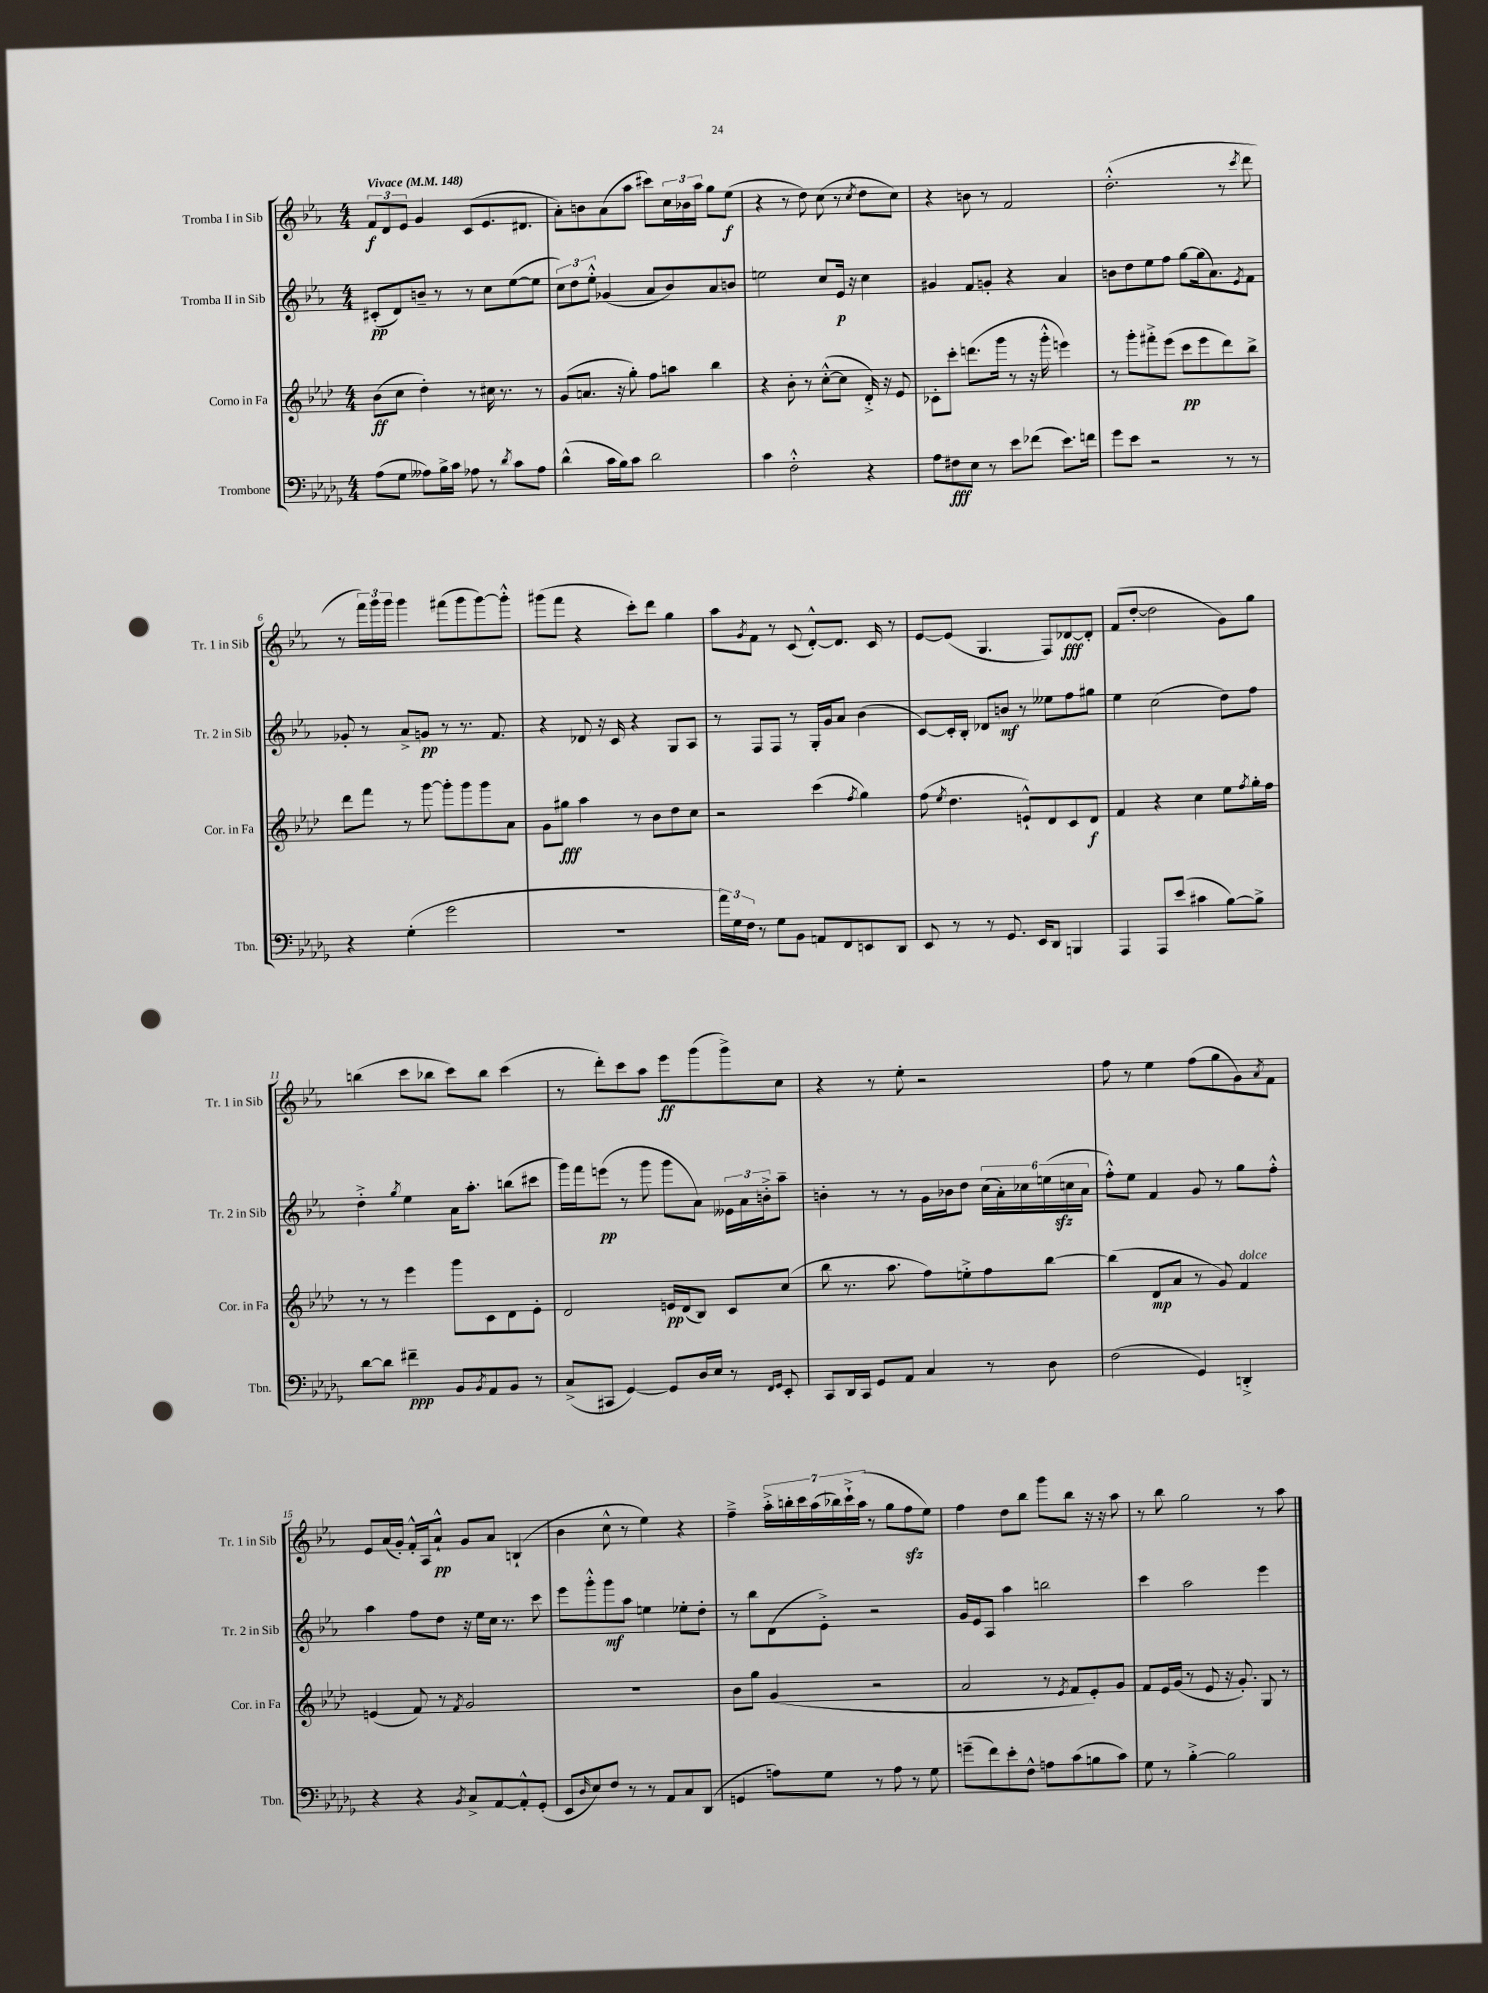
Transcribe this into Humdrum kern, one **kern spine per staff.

**kern	**dynam	**kern	**dynam	**kern	**dynam	**kern	**dynam
*part4	*part4	*part3	*part3	*part2	*part2	*part1	*part1
*staff4	*staff4	*staff3	*staff3	*staff2	*staff2	*staff1	*staff1
*I"Trombone	*	*I"Corno in Fa	*	*I"Tromba II in Sib	*	*I"Tromba I in Sib	*
*I'Tbn.	*	*I'Cor. in Fa	*	*I'Tr. 2 in Sib	*	*I'Tr. 1 in Sib	*
*clefF4	*	*clefG2	*	*clefG2	*	*clefG2	*
*k[b-e-a-d-g-]	*	*k[b-e-a-d-]	*	*k[b-e-a-]	*	*k[b-e-a-]	*
*M4/4	*	*M4/4	*	*M4/4	*	*M4/4	*
*MM148	*	*MM148	*	*MM148	*	*MM148	*
=1	=1	=1	=1	=1	=1	=1	=1
!	!	!	!	!	!	!LO:TX:a:B:t=Vivace	!
(8A-\L	.	(8b-\L	ff	(8c#X'/L	pp	12f/L	f
.	.	.	.	.	.	12d/	.
8G-\J	.	8cc\J	.	8d/)	.	.	.
.	.	.	.	.	.	12e-/J	.
8A--X\L)	.	4dd-'\)	.	8bn~/J	.	4g/	.
16B-^\L	.	.	.	8r	.	.	.
16c\JJ	.	.	.	.	.	.	.
8A-X\	.	8r	.	8r	.	(8c/L	.
8r	.	16cc#X\	.	8cc\L	.	8.e-/	.
.	.	8.r	.	.	.	.	.
8qd-/	.	.	.	.	.	.	.
8c\L	.	.	.	([8ee-\	.	.	.
.	.	.	.	.	.	8.d#X/J	.
8A-\J	.	8r	.	8ee-\J]	.	.	.
=2	=2	=2	=2	=2	=2	=2	=2
(4d-^^\	.	(8g/L	.	12cc\L)	.	8a-'\L)	.
.	.	.	.	12dd\	.	.	.
.	.	8.an/J	.	.	.	8bn\	.
.	.	.	.	12ee-'^^\J	.	.	.
16c\LL	.	.	.	(4g-X/	.	(8a-\	.
16B-\J)	.	16r	.	.	.	.	.
8c\J	.	8gg'\)	.	.	.	8aa-\J	.
2d-\	.	8ff\L	.	8a-/L	.	8ccc#X\L)	.
.	.	8aan\J	.	8b-/)	.	24cc\L	.
.	.	.	.	.	.	24b-X\	.
.	.	.	.	.	.	24aa-\JJ	.
.	.	4bb-\	.	8a-/	.	8gg\L	.
.	.	.	.	8bn/J	.	(8ee-\J	f
=3	=3	=3	=3	=3	=3	=3	=3
4c\	.	4r	.	2een\	.	4r	.
2F'^^\	.	8b-'\	.	.	.	8r	.
.	.	8r	.	.	.	8dd\)	.
.	.	([8cc'^^\L	.	8cc/L	.	(8cc\	.
.	.	8cc\J]	.	16e-/Jk	p	8r	.
.	.	.	.	16r	.	.	.
.	.	.	.	.	.	8qcc/	.
4r	.	16d-'^/)	.	4cc\	.	8dd\L	.
.	.	16r	.	.	.	.	.
.	.	8e-/	.	.	.	8cc\J)	.
=4	=4	=4	=4	=4	=4	=4	=4
8A-\L	.	8c-X'\L	.	4g#X/	.	4r	.
8F#X\	fff	8ccc'\J	.	.	.	.	.
8E-\J	.	(8.dddn\L	.	8f/L	.	8bn\	.
8r	.	.	.	8gn'/J	.	8r	.
.	.	16ggg\Jk	.	.	.	.	.
8e-\L	.	8r	.	4r	.	2f/	.
(8f-X\J	.	16r	.	.	.	.	.
.	.	16ggg'^^\	.	.	.	.	.
8.e-\L)	.	4eeen\)	.	4a-/	.	.	.
16fn\Jk	.	.	.	.	.	.	.
=5	=5	=5	=5	=5	=5	=5	=5
8g-\L	.	8r	.	8bn\L	.	(2.dd'^^\	.
8e-\J	.	8ggg'\L	.	8dd\	.	.	.
2r	.	8fff#X'^\	.	8ee-\	.	.	.
.	.	(8eee-\J	.	8ff\J	.	.	.
.	.	8ccc\L	pp	[8gg\L	.	.	.
.	.	8eee-\	.	(16gg\k]	.	.	.
.	.	.	.	8.a-\)	.	.	.
8r	.	8ddd-\)	.	.	.	8r	.
.	.	.	.	8qe-/	.	8qccc/	.
8r	.	8bb-^\J	.	8f\J	.	8ddd\	.
!!LO:LB:g=z
=6	=6	=6	=6	=6	=6	=6	=6
4r	.	8ddd-\L	.	8g-X'/	.	8r	.
.	.	8fff\J	.	8r	.	24fff\LL)	.
.	.	.	.	.	.	24ggg\	.
.	.	.	.	.	.	24ggg\JJ	.
(4G-'\	.	8r	.	8a-^/L	.	4ggg\	.
.	.	[8ggg\	.	8gn/J	pp	.	.
2g-\	.	8ggg'\L]	.	8r	.	(8fff#X\L	.
.	.	8ggg\	.	8.r	.	8ggg\	.
.	.	8ggg\	.	.	.	[8ggg\)	.
.	.	.	.	8.f/	.	.	.
.	.	8a-\J	.	.	.	8ggg'^^\J]	.
=7	=7	=7	=7	=7	=7	=7	=7
1r	.	8g\L	.	4r	.	(8ggg#X\L	.
.	.	8gg#X\J	fff	.	.	8fff\J	.
.	.	4aa-\	.	8d-X/	.	4r	.
.	.	.	.	16r	.	.	.
.	.	.	.	16c/	.	.	.
.	.	8r	.	4r	.	8ccc'\L)	.
.	.	8b-\L	.	.	.	8ddd\J	.
.	.	8dd-\	.	8G/L	.	4gg\	.
.	.	8cc\J	.	8A-/J	.	.	.
=8	=8	=8	=8	=8	=8	=8	=8
24a-\LL)	.	2r	.	8r	.	8aa-\L	.
24G-\	.	.	.	.	.	.	.
24F\JJ	.	.	.	.	.	.	.
.	.	.	.	.	.	8qg/	.
8r	.	.	.	8F/L	.	8f\J	.
8G-\L	.	.	.	8F/J	.	8r	.
8BB-\J	.	.	.	8r	.	(8c/	.
8AAn/L	.	(4ccc\	.	16G'/LL	.	[8d'^^/L)	.
.	.	.	.	16g/J	.	.	.
8FF/	.	.	.	8a-/J	.	8.d/J]	.
.	.	8qff/	.	.	.	.	.
8EEn/	.	4gg\)	.	(4b-\	.	.	.
.	.	.	.	.	.	16c/	.
8DD-/J	.	.	.	.	.	8r	.
=9	=9	=9	=9	=9	=9	=9	=9
8EE-/	.	(8ff\	.	[8c/L)	.	[8e-/L	.
.	.	8qee-/	.	.	.	.	.
8r	.	4.dd-\	.	16c'/L]	.	(8e-/J]	.
.	.	.	.	16B-'/JJ	.	.	.
8r	.	.	.	8d-X/L	.	4.G/	.
8.GG-/	.	.	.	8bn/J	mf	.	.
.	.	8en`^^/L)	.	8r	.	.	.
16EE-/KL	.	.	.	.	.	.	.
8DD-/J	.	8d-/	.	8ee--X\L	.	8F/L)	.
4BBBn/	.	8c/	.	8ff\	.	[8d-X/	fff
.	.	8d-/J	f	8gg#X\J	.	8d-'/J]	.
=10	=10	=10	=10	=10	=10	=10	=10
4AAA-/	.	4f/	.	4ee-\	.	(8f/L	.
.	.	.	.	.	.	[8dd'/J	.
8AAA-/L	.	4r	.	(2cc\	.	2dd\]	.
(8e-/J	.	.	.	.	.	.	.
4c#X\	.	4cc\	.	.	.	.	.
[8B-\L)	.	8ee-\L	.	8dd\L)	.	8g\L)	.
.	.	8qff/	.	.	.	.	.
8B-^\J]	.	16gg'\L	.	8ff\J	.	8gg\J	.
.	.	16ff\JJ	.	.	.	.	.
!!LO:LB:g=z
=11	=11	=11	=11	=11	=11	=11	=11
[8d-\L	.	8r	.	4dd'^\	.	(4bbn\	.
8d-\J]	.	8r	.	.	.	.	.
.	.	.	.	8qgg/	.	.	.
4f#X~\	ppp	4eee-\	.	4ee-\	.	8ccc\L	.
.	.	.	.	.	.	8bb-X\J	.
8BB-/L	.	8ggg\L	.	16a-\KL	.	8ccc\L)	.
.	.	.	.	8.aa-'\J	.	.	.
8qBB-/	.	.	.	.	.	.	.
8AA-/	.	8c\	.	.	.	8bb-\J	.
8BB-/J	.	8d-\	.	(8bbn\L	.	(4ccc\	.
8r	.	8e-'\J	.	8ccc#X\J	.	.	.
=12	=12	=12	=12	=12	=12	=12	=12
(8C^/L	.	2d-/	.	16ggg\LL)	.	8r	.
.	.	.	.	16fff\J	.	.	.
8CC#X/J	.	.	.	(8eeen\J	pp	8ddd'\L)	.
[4GG-/)	.	.	.	8r	.	8ccc\	.
.	.	.	.	8ggg\	.	8aa-\J	.
8GG-/L]	.	16en/LL	pp	8ggg\L	.	8eee-\L	ff
.	.	(16d-/J	.	.	.	.	.
16D-/L	.	8B-/J)	.	8a-\J)	.	(8ggg\	.
16E-/JJ	.	.	.	.	.	.	.
8r	.	8c/L	.	24e--X\LL	.	8ggg^\)	.
.	.	.	.	24a-\	.	.	.
.	.	.	.	24bn'^\J	.	.	.
16qqFF/LL	.	.	.	.	.	.	.
16qqGG-/JJ	.	.	.	.	.	.	.
8EE-'/	.	(8cc/J	.	8aa-~\J	.	8cc\J	.
=13	=13	=13	=13	=13	=13	=13	=13
8CC/L	.	8bb-\	.	4bn'\	.	4r	.
16DD-/L	.	8.r	.	.	.	.	.
16CC/JJ	.	.	.	.	.	.	.
8GG-/L	.	.	.	8r	.	8r	.
.	.	8.aa-\	.	.	.	.	.
8AA-/J	.	.	.	8r	.	8ee-'\	.
4C/	.	8ff\L)	.	16g\LL	.	2r	.
.	.	.	.	16b-X\J	.	.	.
.	.	8een'^\	.	8dd\J	.	.	.
8r	.	8ff\	.	(24cc\LL	.	.	.
.	.	.	.	24a-'\)	.	.	.
.	.	.	.	24cc-X\	.	.	.
8D-\	.	[8bb-\J	.	(24een\	.	.	.
.	.	.	.	24ccnzz\	.	.	.
.	.	.	.	24a-\JJ	.	.	.
=14	=14	=14	=14	=14	=14	=14	=14
(2F\	.	(4bb-\]	.	8ff'^^\L)	.	8ff\	.
.	.	.	.	8ee-\J	.	8r	.
.	.	8d-/L	mp	4f/	.	4ee-\	.
.	.	8a-/J	.	.	.	.	.
4GG-/)	.	8r	.	8g/	.	(8ff\L	.
.	.	8g/)	.	8r	.	8gg\	.
!	!	!LO:TX:a:i:t=dolce	!	!	!	!	!
4DDn'^/	.	4f/	.	8gg\L	.	8g\)	.
.	.	.	.	.	.	8qa-/	.
.	.	.	.	8ff'^^\J	.	8f\J	.
!!LO:LB:g=z
=15	=15	=15	=15	=15	=15	=15	=15
4r	.	(4en/	.	4aa-\	.	8e-/L	.
.	.	.	.	.	.	(16a-/L	.
.	.	.	.	.	.	16g'/JJ)	.
4r	.	8f/)	.	8ff\L	.	16f'^^/LL	.
.	.	.	.	.	.	16A-/J	.
.	.	8r	.	8dd\J	.	8a-`^^/J	pp
8qBB-/	.	8qf/	.	.	.	.	.
8C^/L	.	2g/	.	16r	.	8g/L	.
.	.	.	.	16ee-\LL	.	.	.
[8AA-/	.	.	.	16cc\JJ	.	8a-/J	.
.	.	.	.	8.r	.	.	.
8AA-'^^/]	.	.	.	.	.	(4Bn`/	.
(8GG-'/J	.	.	.	8ccc\	.	.	.
=16	=16	=16	=16	=16	=16	=16	=16
8EE-/L	.	1r	.	8eee-\L	.	4b-\	.
16qqD-/	.	.	.	.	.	.	.
8E-/)	.	.	.	8ggg'^^\	.	.	.
8F/J	.	.	.	8ggg\	mf	8cc^^\	.
8r	.	.	.	8aa-\J	.	8r	.
8r	.	.	.	4een\	.	4ee-\)	.
8AA-/L	.	.	.	.	.	.	.
8C/	.	.	.	8ee-X'\L	.	4r	.
(8DD-/J	.	.	.	8dd'\J	.	.	.
=17	=17	=17	=17	=17	=17	=17	=17
4GGn/	.	8b-\L	.	8r	.	4ff~^\	.
.	.	8gg\J	.	8bb-\L	.	.	.
8An\L)	.	(4g/	.	(8d\	.	28aa-'^\LL	.
.	.	.	.	.	.	28bbn'\	.
.	.	.	.	.	.	28ccc\	.
.	.	.	.	.	.	(28aa-\	.
8G-\J	.	.	.	8e-'^\J)	.	.	.
.	.	.	.	.	.	28bb-X\)	.
.	.	.	.	.	.	28ccc`^\	.
.	.	.	.	.	.	(28aa-\JJ	.
8r	.	2r	.	2r	.	8r	.
8A\	.	.	.	.	.	8gg\L	.
8r	.	.	.	.	.	8ffzz\	.
8G-\	.	.	.	.	.	8ee-\J)	.
=18	=18	=18	=18	=18	=18	=18	=18
(8gn~\L	.	2a-/	.	16g/LL	.	4ff\	.
.	.	.	.	16e-/J	.	.	.
8f\)	.	.	.	8A-/J	.	.	.
8e-'\	.	.	.	4aa-\	.	8dd\L	.
8F^^\J	.	.	.	.	.	8bb-\J	.
8An\L	.	8r	.	2bbn\	.	8ggg\L	.
.	.	8qe-/	.	.	.	.	.
(8c\	.	8f/L	.	.	.	8bb-\J	.
8Bn\	.	8e-'/)	.	.	.	16r	.
.	.	.	.	.	.	16r	.
8c\J)	.	8g/J	.	.	.	8aa-\	.
=19	=19	=19	=19	=19	=19	=19	=19
8G-\	.	8f/L	.	4ccc\	.	8r	.
8r	.	16e-/L	.	.	.	8bb-\	.
.	.	(16g/JJ	.	.	.	.	.
[4B-'^\	.	8r	.	2aa-\	.	2gg\	.
.	.	8e-/	.	.	.	.	.
2B-\]	.	16r	.	.	.	.	.
.	.	8.g'/)	.	.	.	.	.
.	.	8G/	.	4eee-\	.	8r	.
.	.	8r	.	.	.	8aa-\	.
==	==	==	==	==	==	==	==
*-	*-	*-	*-	*-	*-	*-	*-
